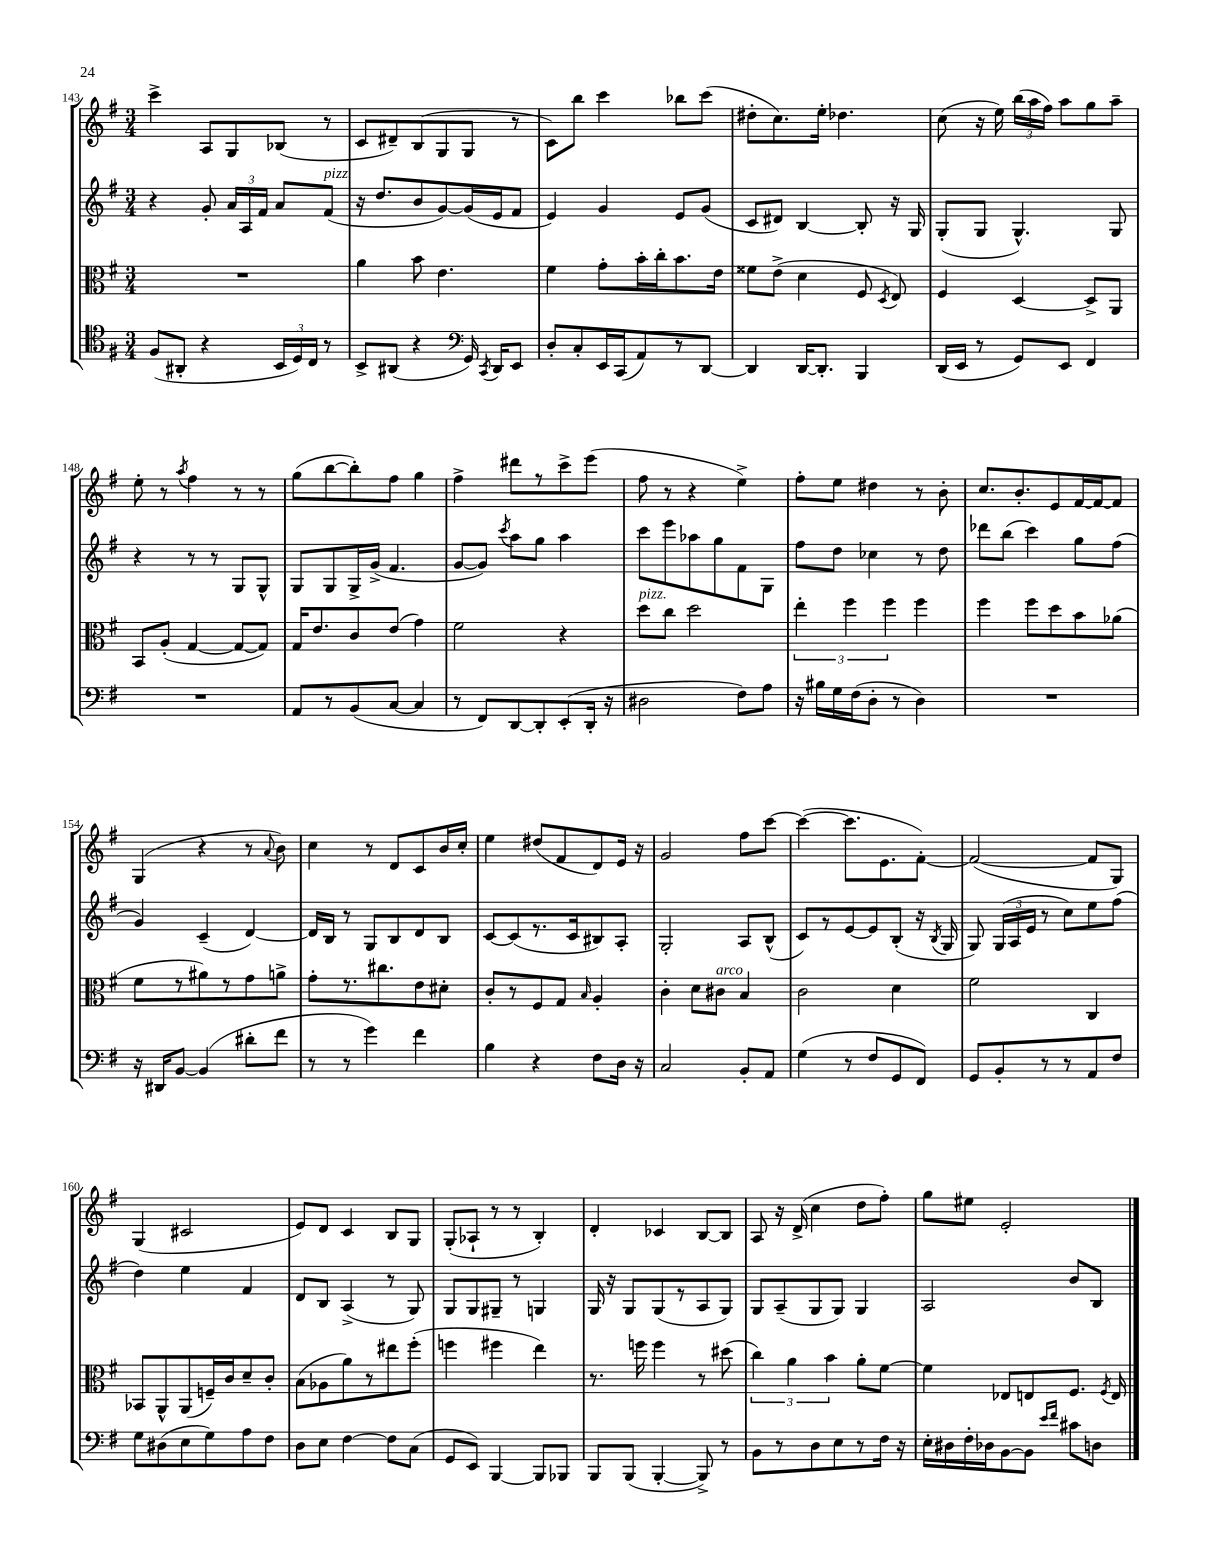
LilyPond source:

<<
\new StaffGroup <<
\new Staff = "s0" {
    \clef treble \key g \major \numericTimeSignature \time 3/4
    \autoBeamOff c'''4-> a8[ g8 bes8]( r8 |
    c'8[ dis'8--) b8( g8 g8] r8 |
    c'8[) b''8] c'''4 bes''8[ c'''8]( |
    dis''8[-. c''8.) e''16]-. des''4. |
    c''8( r16 e''16) \tuplet 3/2 { b''16[( a''16 fis''16]) } a''8[ g''8 a''8]-- |
    e''8-. r8 \acciaccatura { a''8 } fis''4 r8 r8 |
    g''8[( b''8~ b''8-.) fis''8] g''4 |
    fis''4-> dis'''8[ r8 c'''8-> e'''8]( |
    fis''8 r8 r4 e''4->) |
    fis''8[-. e''8] dis''4 r8 b'8-. |
    c''8.[ b'8.-. e'8 fis'16~ fis'16~ fis'8] |
    g4( r4 r8 \appoggiatura { a'8 } b'8) |
    c''4 r8 d'8[ c'8 b'16 c''16]-. |
    e''4 dis''8[( fis'8 d'8) e'16] r16 |
    g'2 fis''8[ c'''8]~ |
    c'''4~( c'''8.[ e'8. fis'8]~-.) |
    fis'2~( fis'8[ g8]) |
    g4( cis'2 |
    e'8[) d'8] c'4 b8[ g8] |
    g8[-.( aes8]-! r8 r8 b4-.) |
    d'4-. ces'4 b8[~ b8] |
    a8 r16 d'16->( c''4 d''8[ fis''8]-.) |
    g''8[ eis''8] e'2-. \bar "|." |
}
\new Staff = "s1" {
    \clef treble \key g \major \numericTimeSignature \time 3/4
    \autoBeamOff r4 g'8-. \tuplet 3/2 { a'16[ a16 fis'16] } a'8[ fis'8]^\markup { \italic "pizz." }( |
    r16 d''8.[ b'8 g'8~) g'16( e'16 fis'8] |
    e'4) g'4 e'8[ g'8]( |
    c'8[ dis'8]) b4~ b8-. r16 g16 |
    g8[-.( g8] g4.-^) g8 |
    r4 r8 r8 g8[ g8]-^ |
    g8[ g8 g16-> g'16]->( fis'4. |
    g'8[~ g'8]) \acciaccatura { c'''8 } a''8[ g''8] a''4 |
    c'''8[ e'''8 aes''8 g''8 fis'8 g8] |
    fis''8[ d''8] ces''4 r8 d''8 |
    des'''8[ b''8]( c'''4) g''8[ fis''8]( |
    g'4) c'4--( d'4~) |
    d'16[ b16] r8 g8[ b8 d'8 b8] |
    c'8[~ c'8( r8. c'16 bis8) a8]-. |
    g2-. a8[ b8]-^( |
    c'8[) r8 e'8~ e'8 b8]-.( r16 \acciaccatura { b8 } g16 |
    g8) \tuplet 3/2 { g16[( a16 e'16] } r8 c''8[) e''8 fis''8]( |
    d''4) e''4 fis'4 |
    d'8[ b8] a4->( r8 g8) |
    g8[ g8 gis8]-- r8 g4 |
    g16 r16 g8[ g8( r8 a8 g8]) |
    g8[ a8--( g8 g8]) g4 |
    a2 b'8[ b8] \bar "|." |
}
\new Staff = "s2" {
    \clef alto \key g \major \numericTimeSignature \time 3/4
    \autoBeamOff R2. |
    a'4 b'8 e'4. |
    fis'4 g'8[-. b'16-. c''16-. b'8. e'16] |
    fisis'8[ e'8]->( d'4 fis8 \acciaccatura { d8 } e8) |
    fis4 d4~ d8[-> a,8] |
    b,8[ a8]-.( g4~ g8[~ g8]) |
    g16[ e'8. c'8 e'8]( g'4) |
    fis'2 r4 |
    d''8[^\markup { \italic "pizz." } c''8] d''2 |
    \tuplet 3/2 { e''4-. fis''4 fis''4 } fis''4 |
    fis''4 fis''8[ d''8 b'8 aes'8]( |
    fis'8[ r8 ais'8) r8 g'8 a'8]-> |
    g'8[-. r8. cis''8. e'8 dis'8]-. |
    c'8[-. r8 fis8 g8] \grace { b16 } a4-. |
    c'4-. d'8[ cis'8]^\markup { \italic "arco" } b4 |
    c'2 d'4 |
    fis'2 c4 |
    bes,8[ a,8-^ a,8( f16--) c'16 d'8-- c'8]-. |
    b8[( aes8 a'8) r8 eis''8 fis''8]-.( |
    f''4 fis''4 e''4) |
    r8. f''16 f''4 r8 dis''8( |
    \tuplet 3/2 { c''4) a'4 b'4 } a'8[-. fis'8]~ |
    fis'4 ees8[ e8 fis8.] \acciaccatura { fis8 } e16 \bar "|." |
}
\new Staff = "s3" {
    \clef tenor \key g \major \numericTimeSignature \time 3/4
    \autoBeamOff fis8[( ais,8]-. r4 \tuplet 3/2 { b,16[ d16) c16] } r8 |
    b,8[-> ais,8]( r4 \clef bass g,16) \acciaccatura { c,8 } d,16[ e,8] |
    d8[-. c8-. e,16 c,16( a,8) r8 d,8]~ |
    d,4 d,16[~ d,8.]-. b,,4 |
    d,16[( e,16] r8 g,8[) e,8] fis,4 |
    R2. |
    a,8[ r8 b,8( c8]~ c4 |
    r8 fis,8[) d,8~ d,8-. e,8-.( d,16]-. r16 |
    dis2 fis8[) a8] |
    r16 bis16[ g16 fis16( d8]-. r8 d4) |
    R2. |
    r16 dis,16[ b,8]~ b,4( dis'8[-. fis'8] |
    r8 r8 g'4) fis'4 |
    b4 r4 fis8[ d16] r16 |
    c2 b,8[-. a,8] |
    g4( r8 fis8[ g,8 fis,8]) |
    g,8[ b,8-. r8 r8 a,8 fis8] |
    g8[ dis8( e8 g8) a8 fis8] |
    d8[ e8] fis4~ fis8[ c8]( |
    g,8[ e,8]) b,,4~ b,,8[ bes,,8] |
    b,,8[ b,,8]( b,,4~-. b,,8->) r8 |
    b,8[ r8 d8 e8 r8 fis16] r16 |
    e16[-. dis16 fis16-. des16 b,8~ b,8] \grace { e'16[ fis'16] } cis'8[ d8] \bar "|." |
}
>>
>>
\layout { \context { \Score currentBarNumber = #143 } }
